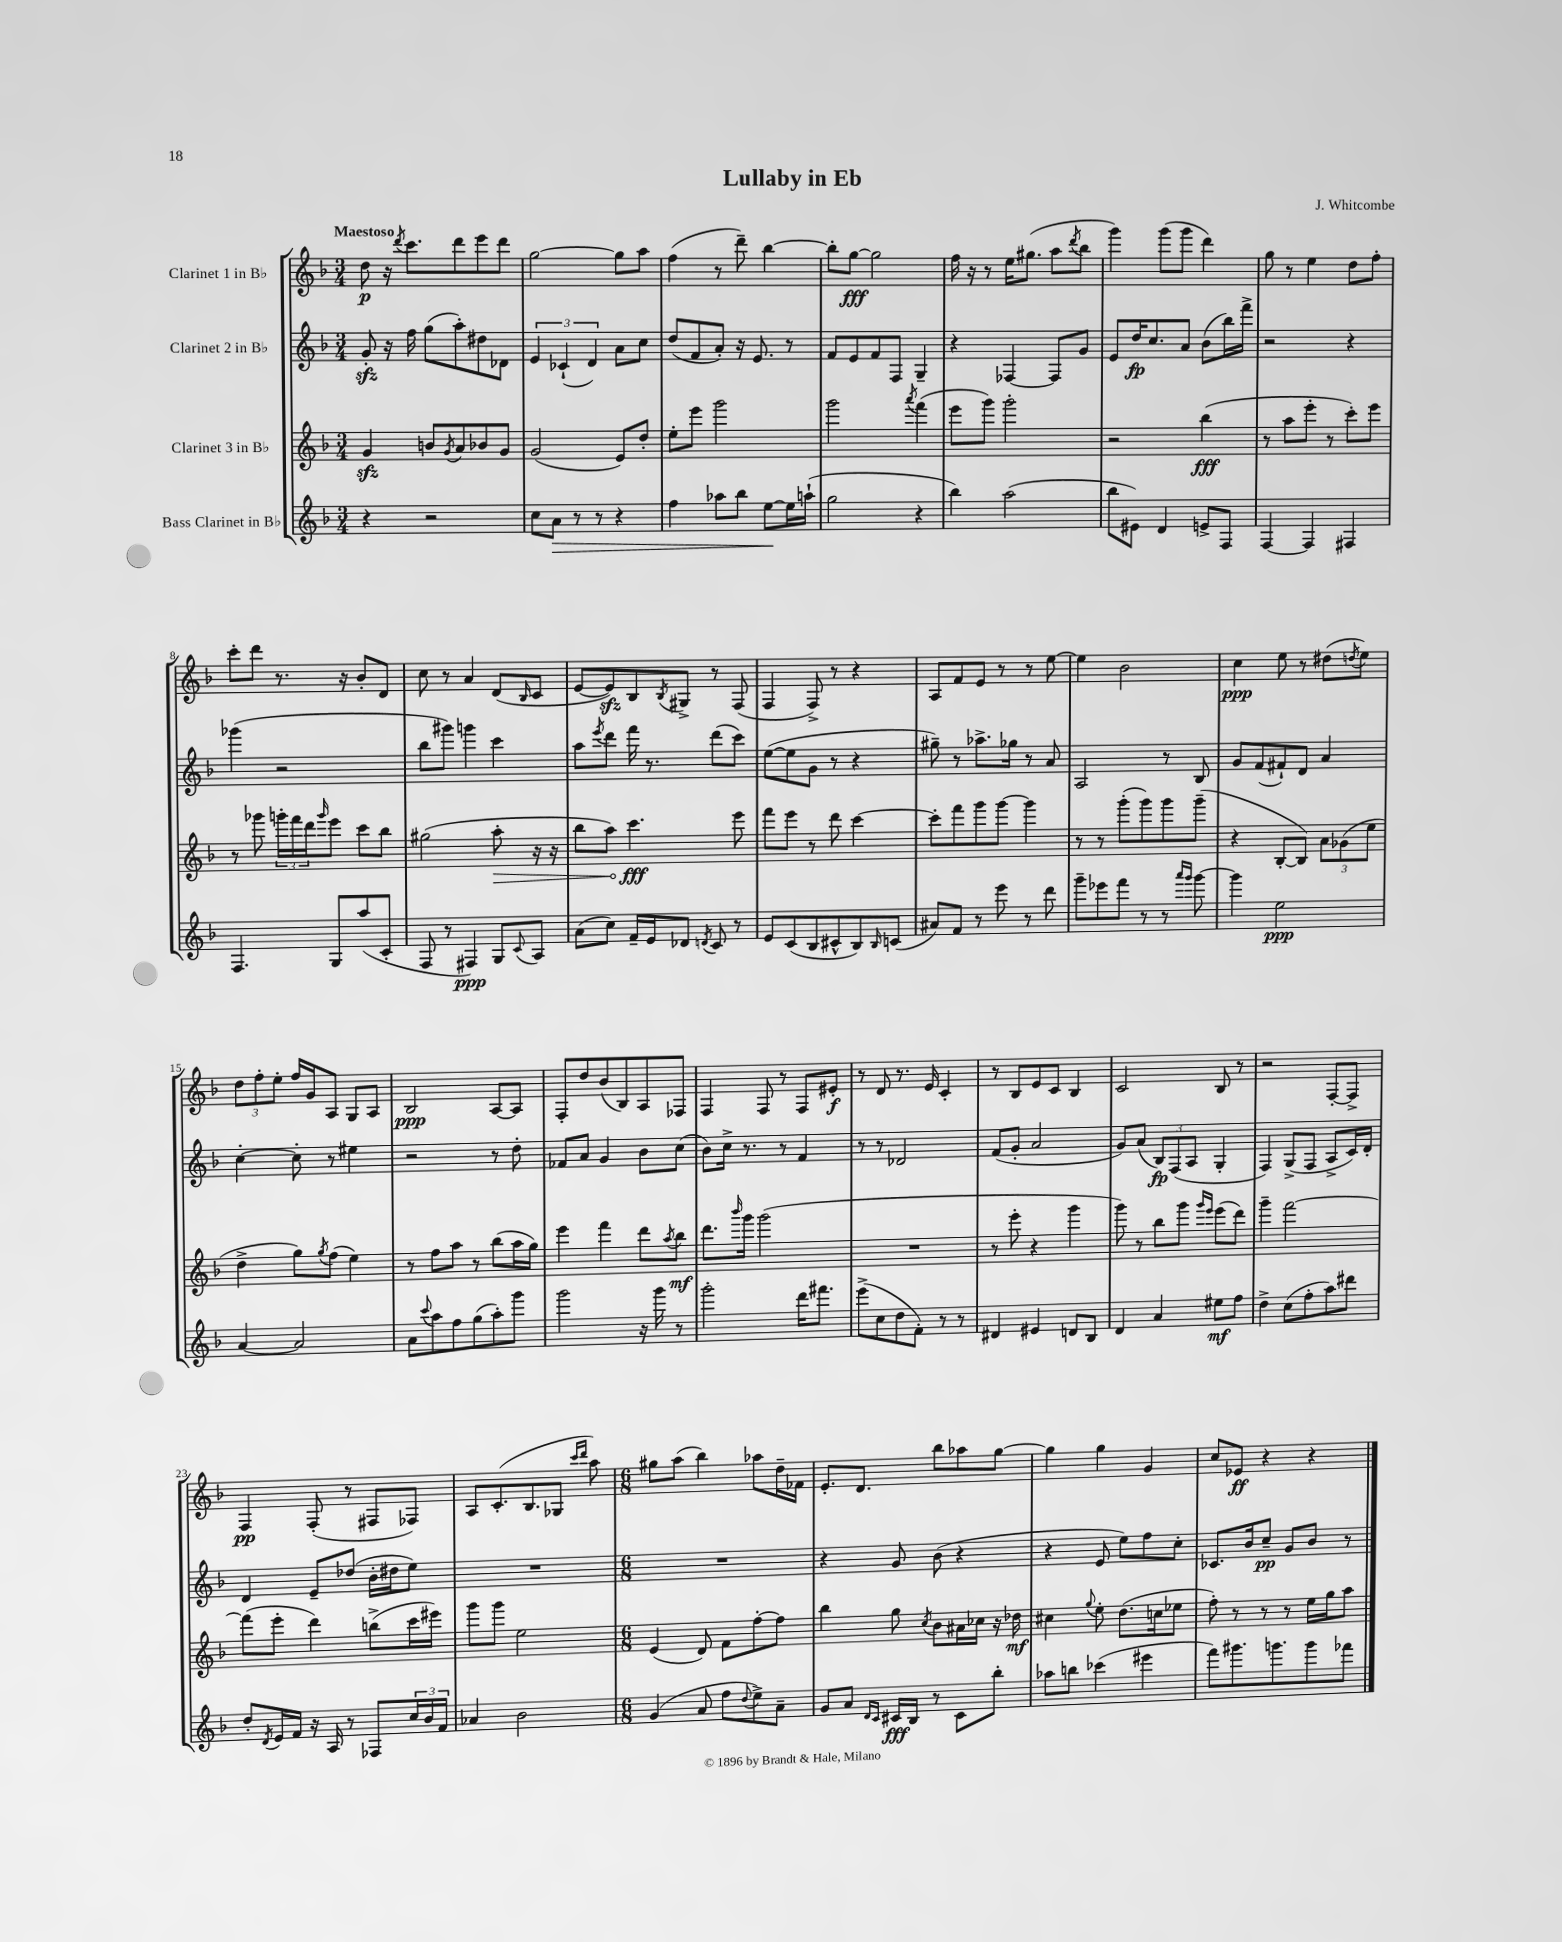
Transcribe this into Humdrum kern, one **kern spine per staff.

**kern	**kern	**kern	**kern
*staff4	*staff3	*staff2	*staff1
*clefG2	*clefG2	*clefG2	*clefG2
*k[b-]	*k[b-]	*k[b-]	*k[b-]
*M3/4	*M3/4	*M3/4	*M3/4
4r	4g/	8g'/	8dd\
.	.	16r	16r
.	.	.	8qddd/
.	.	16ff\	8.ccc\L
2r	8b/L	(8gg\L	.
.	8qg/	.	.
.	8a/	8aa'\)	8ddd\
.	8b-/	8dd#\	8eee\
.	8g/J	8d-\J	8ddd\J
=	=	=	=
8cc\L	(2g/	6e/	[2gg\
8a\J	.	.	.
.	.	(6c-`/	.
8r	.	.	.
.	.	6d/)	.
8r	.	.	.
4r	8e/L)	8a\L	8gg\]L
.	8dd'/J	8cc\J	8aa\J
=	=	=	=
4ff\	8ee'\L	(8dd/L	(4ff\
.	8eee\J	8f/	.
8aa-\L	2ggg\	8a'/J)	8r
8bb-\J	.	16r	8ddd~\)
.	.	8.e/	.
[8ee\L	.	.	[4bb-\
16ee\]L	.	8r	.
(16aa`\JJ	.	.	.
=	=	=	=
2gg\	2ggg\	8f/L	8bb-'\]L
.	.	8e/	[8gg\J
.	.	8f/	2gg\]
.	.	8F/J	.
.	8qaaa/	.	.
4r	(4fff\	4G~/	.
=	=	=	=
4bb-\)	8eee\L	4r	16ff\
.	.	.	16r
.	8ggg\J)	.	8r
(2aa\	2ggg'\	[4F-/	16ee\LK
.	.	.	(8.gg#\J
.	.	8F-/]L	8aa\L
.	.	.	8qddd/
.	.	8g/J	8bb-\J
=	=	=	=
8bb-\L	2r	8e/L	4ggg\)
8e#\J)	.	16dd/K	.
.	.	8.cc/	.
4d/	.	.	(8ggg\L
.	.	8a/J	8ggg\J
8e^/L	(4bb-\	(8b-\L	4ddd\)
8F/J	.	16bb-\L)	.
.	.	16fff^\JJ	.
=	=	=	=
[4F/	8r	2r	8gg\
.	8aa\L	.	8r
4F/]	8eee'\J	.	4ee\
.	8r	.	.
4F#/	8ccc'\L)	4r	8dd\L
.	8eee\J	.	8ff'\J
=	=	=	=
4.F/	8r	(4ggg-\	8ccc'\L
.	8ggg-\	.	8ddd\J
.	24ggg'\LL	2r	8.r
.	24fff\	.	.
.	24ddd\J	.	.
.	16qqggg/	.	.
8G/L	8eee\J	.	.
.	.	.	16r
(8aa/	8ccc\L	.	8b-'/L
8c'/J	8bb-\J	.	8d/J
=	=	=	=
8F/	(2gg#\	8bb-\L	8cc\
8r	.	8ggg#\J)	8r
4F#/)	.	4ggg\	4a/
8G/L	8aa'\	4ccc\	(8d/L
8qqc/	.	.	16qqB-/
8A/J	16r	.	8c/J
.	16r	.	.
=	=	=	=
(8a\L	8bb-\L	8aa\L	[8e/L
.	.	8qeee/	.
8cc\J)	8aa\J)	8ddd\J	8e/])
16f~/LL	4.ccc\	16fff\	8B-/
16e/J	.	8.r	.
.	.	.	8qB-/
8d-/J	.	.	8G#^/J
8qd/	.	.	.
8c/	.	(8ddd\L	8r
8r	8eee\	8ccc\J)	(8F/
=	=	=	=
8e/L	8fff\L	([8ee\L	4F/
(8c/	8eee\J	8ee\]	.
8B-/	8r	8g\J	8F^/)
8c#^^/	8ddd\	8r	8r
8B-/)	[4ccc\	4r	4r
16qqB-/	.	.	.
(8c/J	.	.	.
=	=	=	=
8a#/L)	8ccc'\]L	8gg#~\)	8A/L
8f/J	8fff\	8r	8f/
8r	8ggg\	8.aa-^\L	8e/J
8eee\	[8ggg\J	.	8r
.	.	16gg-\Jk	.
8r	4ggg\]	8r	8r
8ddd\	.	8a/	[8ee\
=	=	=	=
8ggg~\L	8r	2A/	4ee\]
8eee-\	8r	.	.
8fff\J	(8ggg'\L	.	2b-\
8r	8ggg\)	.	.
8r	8ggg\	8r	.
16qqaaa/LL	.	.	.
16qqggg/JJ	.	.	.
[8ggg\	(8ggg~\J	8B-/	.
=	=	=	=
4ggg\]	4r	8g/L	4cc\
.	.	(8f/	.
2ee\	[8B-'/L	8f#`/)	8ee\
.	8B-/]J)	8d/J	8r
.	12a\L	4a/	(8dd#\L
.	(12g-\	.	.
.	.	.	8qdd/
.	.	.	8ee\J)
.	12ee\J	.	.
=	=	=	=
[4a/	4dd^\	[4cc'\	12dd\L
.	.	.	12ff'\
.	.	.	12ee'\J
2a/]	8gg\L)	8cc'\]	16ff/LL
.	.	.	16g/J
.	8qgg/	.	.
.	(8ff\J	8r	8A/J
.	4ee\)	4ee#\	8G/L
.	.	.	8A/J
=	=	=	=
8a\L	8r	2r	2B-/
8qqccc/	.	.	.
8aa\	8ff\L	.	.
8ff\	8aa\J	.	.
(8gg\	8r	.	.
8aa'\)	(8bb-\L	8r	[8A/L
8ggg\J	16aa\L	8dd'\	8A/]J
.	16gg\JJ)	.	.
=	=	=	=
2ggg\	4eee\	8f-/L	8F'/L
.	.	8a/J	8dd/
.	4fff\	4g/	(8b-/
.	.	.	8B-/)
16r	8ddd\L	8b-\L	8A/
16ggg\	.	.	.
.	8qaa/	.	.
8r	8bb-\J	(8cc\J	8F-/J
=	=	=	=
2ggg'\	8.ddd\L	8b-\L)	4F/
.	.	16cc^\Jk	.
.	16qqbbb-/	.	.
.	16ggg\Jk	8.r	.
.	(2ggg\	.	8F/
.	.	8r	8r
16ddd\LK	.	4f/	8F/L
8.fff#\J	.	.	.
.	.	.	8e#'/J
=	=	=	=
(8eee^\L	2.r	8r	8r
8cc\	.	8r	8d/
8dd\	.	2d-/	8.r
8f'\J)	.	.	.
.	.	.	16e/
8r	.	.	4c'/
8r	.	.	.
=	=	=	=
4d#/	8r	(8f/L	8r
.	8eee'\	8g'/J	8B-/L
4e#/	4r	2a/	8e/
.	.	.	8c/J
8d/L	4ggg\	.	4B-/
8B-/J	.	.	.
=	=	=	=
4d/	8ggg\)	8g/L)	2c/
.	8r	(8a/J	.
4a/	8bb-\L	12B-/L)	.
.	.	(12F/	.
.	8ggg\J	.	.
.	.	12A/J	.
.	16qqggg/LL	.	.
.	16qqeee/JJ	.	.
8ee#\L	(8eee\L	4G'/	8B-/
8ff\J	8ddd\J)	.	8r
=	=	=	=
4dd^\	4ggg~\	4F/)	2r
(8cc\L	[2fff\	(8G^/L	.
8ff'\	.	8F/J	.
8aa\)	.	8A^/L	[8F'/L
8ddd#\J	.	16c/L)	8F^/]J
.	.	16d'/JJ	.
=	=	=	=
8dd'/L	(8fff\]L	4d/	4F/
8qd/	.	.	.
16e/L	8eee'\J	.	.
16f/JJ	.	.	.
16r	4ddd\)	8e~/L	(8F'/
16A/	.	.	.
8r	.	(8dd-/J	8r
8F-/L	(8bb^\L	16b-'\LL	8F#/L
.	.	16dd#\J	.
24cc/L	16ccc\L	8ee\J)	8F-/J)
24b-/	.	.	.
.	16eee#\JJ)	.	.
24f/JJ	.	.	.
=	=	=	=
4a-/	8ggg\L	2.r	8A/L
.	8ggg\J	.	(8.c'/
2b-\	2ee\	.	.
.	.	.	8.B-/
.	.	.	8G-/J
.	.	.	16qqccc/LL
.	.	.	16qqddd/JJ
.	.	.	8aa\)
=	=	=	=
*M6/8	*M6/8	*M6/8	*M6/8
(4g/	(4e/	2.r	8gg#\L
.	.	.	(8aa\J
8a/	8d/)	.	4bb-\)
8ff\L	8f\L	.	.
8qqdd/	.	.	.
8ee^\)	[8ff'\	.	8aa-\L
8a~\J	8ff\]J	.	16dd~\L
.	.	.	16f-\JJ
=	=	=	=
8g/L	4bb-\	4r	8.e'/L
8a/J	.	.	.
.	.	.	8.d/J
16qqd/LL	.	.	.
16qqc/JJ	.	.	.
16c#/LL	8gg\	8g/	.
16B-/JJ	.	.	.
.	8qcc/	.	.
8r	8b-\L	(8b-\	8bb-\L
8c#\L	16a#\L	4r	8aa-\
.	16cc-\JJ	.	.
8bb-'\J	16r	.	[8gg\J
.	16dd-\	.	.
=	=	=	=
8aa-\L	4cc#\	4r	4gg\]
8bb\J	.	.	.
.	8qqgg/	.	.
(4ccc-\	8ee'\	8e/	4gg\
.	(8.dd\L	8ee\L)	.
4eee#\	.	8ff\	4g/
.	16cc\k	.	.
.	8ee-\J	8cc'\J	.
=	=	=	=
8fff\L)	8ff'\)	8.c-/L	8cc/L
8.ggg#\	8r	.	8e-/J
.	.	16b-/k	.
.	8r	8cc~/J	4r
8.ggg\	.	.	.
.	8r	8g/L	.
8ggg\	16ee\LL	8b-/J	4r
.	16gg\J	.	.
8fff-\J	8aa\J	8r	.
==	==	==	==
*-	*-	*-	*-
